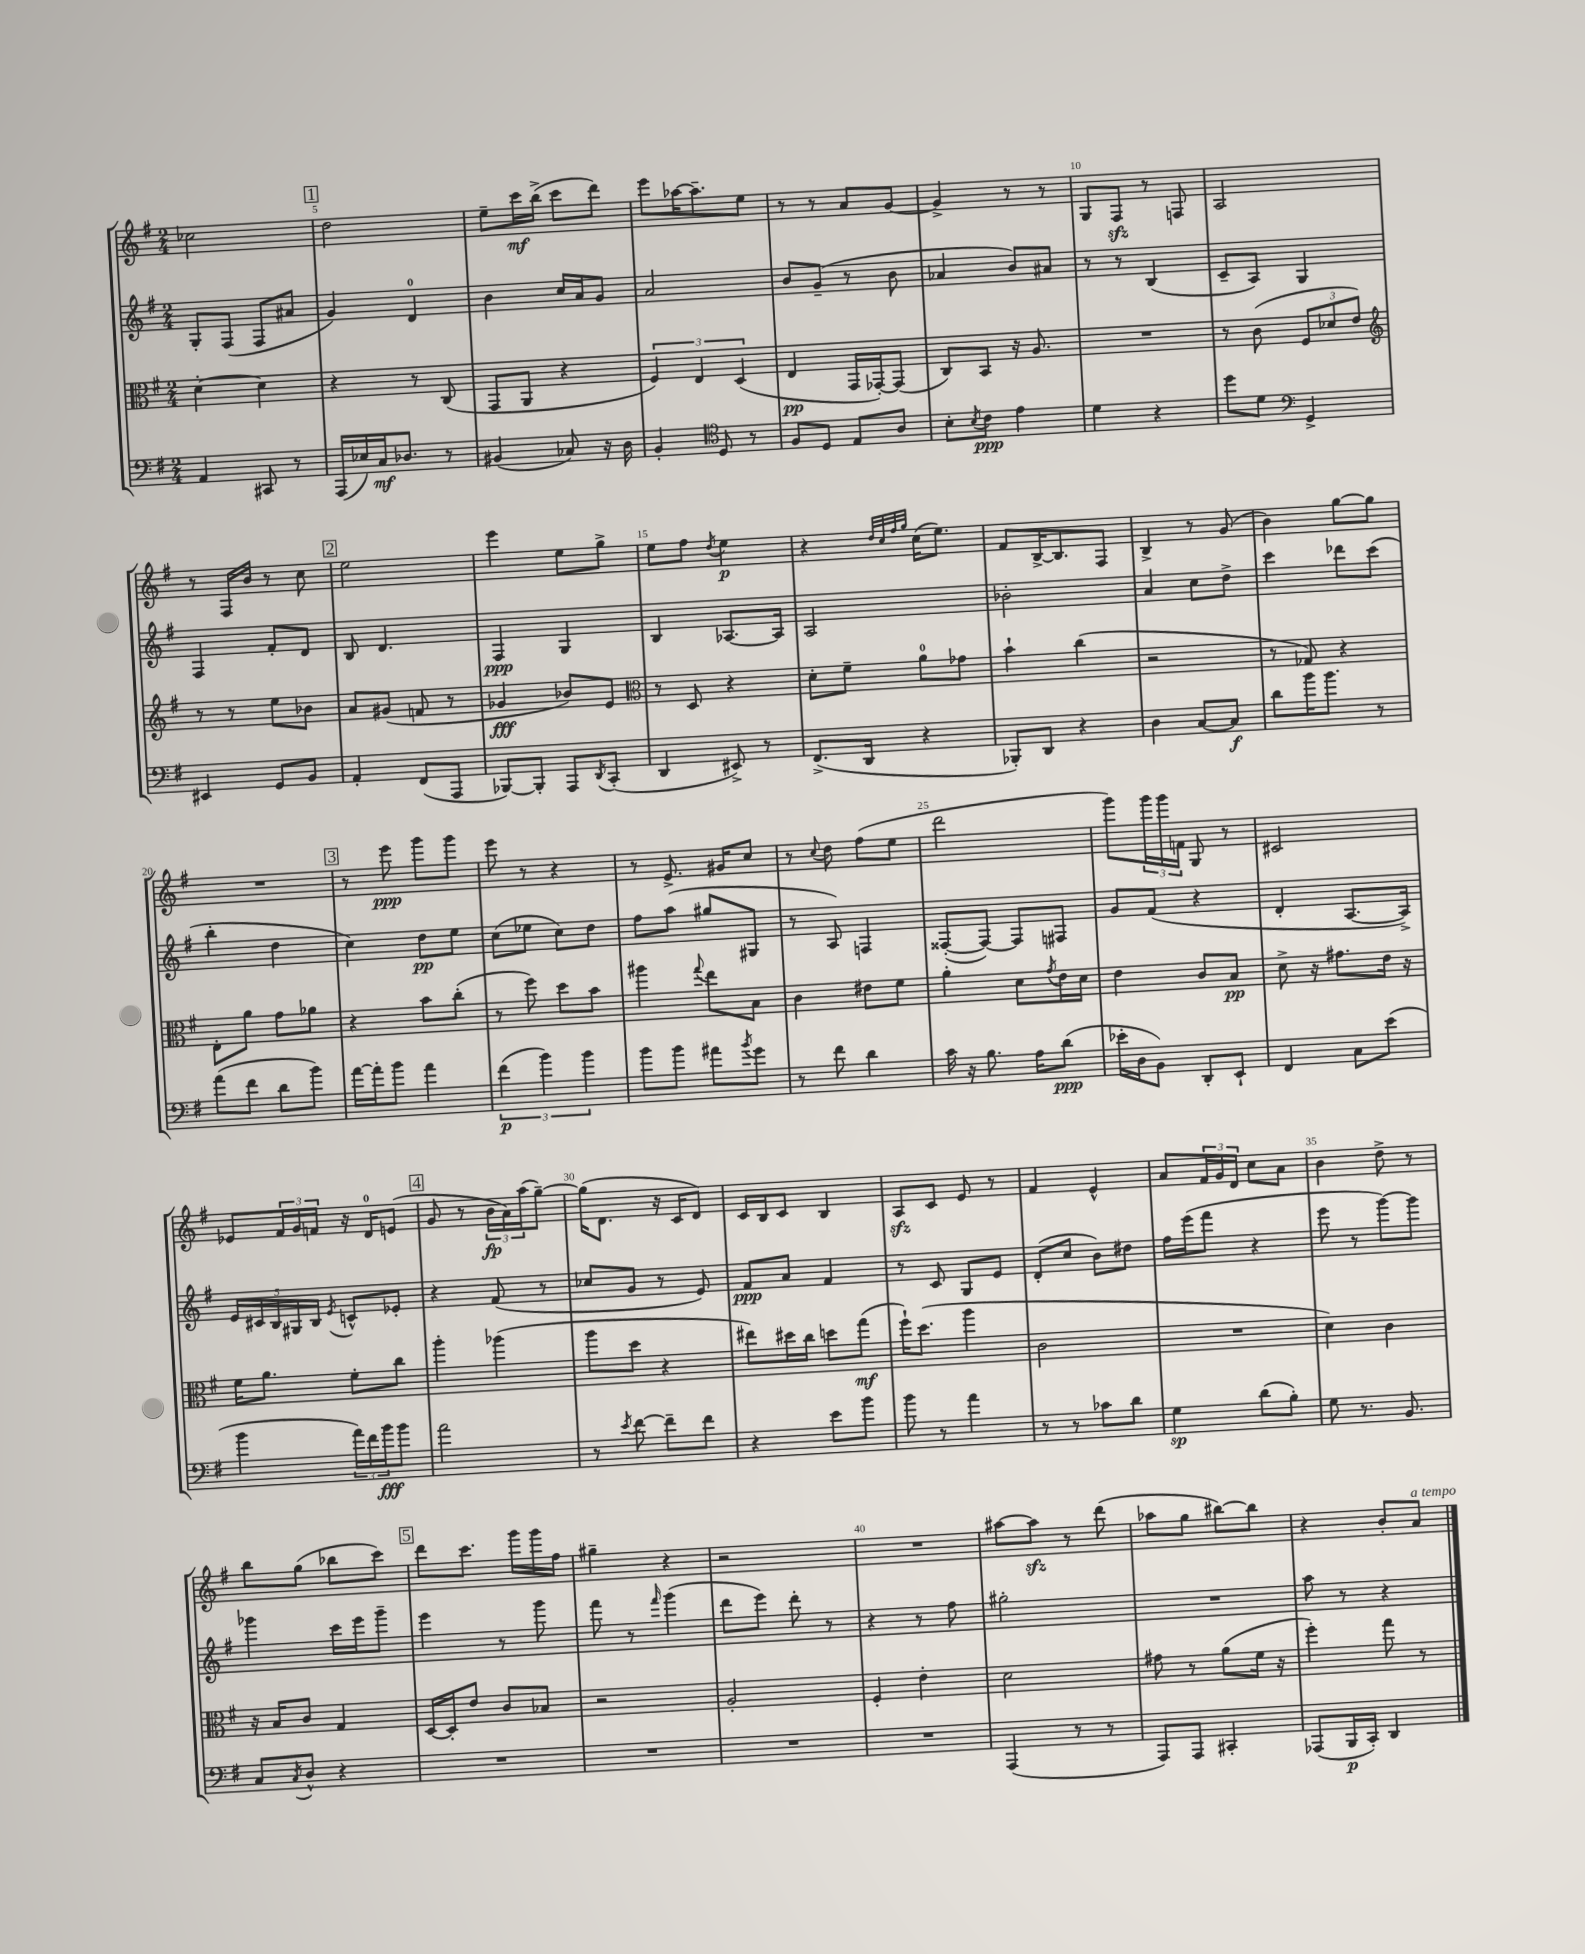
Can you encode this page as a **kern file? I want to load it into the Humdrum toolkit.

**kern	**dynam	**kern	**dynam	**kern	**dynam	**kern	**dynam
*part4	*part4	*part3	*part3	*part2	*part2	*part1	*part1
*staff4	*staff4	*staff3	*staff3	*staff2	*staff2	*staff1	*staff1
*clefF4	*	*clefC3	*	*clefG2	*	*clefG2	*
*k[f#]	*	*k[f#]	*	*k[f#]	*	*k[f#]	*
*M2/4	*	*M2/4	*	*M2/4	*	*M2/4	*
=4	=4	=4	=4	=4	=4	=4	=4
4AA/	.	[4d'\	.	8G'/L	.	2cc-X\	.
.	.	.	.	(8F#/J	.	.	.
8CC#X/	.	4d\]	.	8F#/L	.	.	.
8r	.	.	.	8a#X/J	.	.	.
!!LO:REH:place=s1:t=1
=5	=5	=5	=5	=5	=5	=5	=5
(16AAA/LL	.	4r	.	4g/)	.	2dd\	.
16E-X/)	.	.	.	.	.	.	.
16C/J	mf	.	.	.	.	.	.
8.D-X/J	.	.	.	.	.	.	.
.	.	8r	.	4d/	.	.	.
8r	.	(8C/	.	.	.	.	.
=6	=6	=6	=6	=6	=6	=6	=6
(4BB#X/	.	8GG/L	.	4b\	.	8ee~\L	.
.	.	8AA/J	.	.	.	16ccc\L	mf
.	.	.	.	.	.	(16bb^\JJ	.
8C-X/)	.	4r	.	16cc/LL	.	8ccc\L	.
.	.	.	.	16a/J	.	.	.
16r	.	.	.	8g/J	.	8ddd\J)	.
16D\	.	.	.	.	.	.	.
=7	=7	=7	=7	=7	=7	=7	=7
4BB'/	.	6F#/)	.	2a/	.	8eee\L	.
.	.	.	.	.	.	[16aa-X\K	.
.	.	6E/	.	.	.	.	.
.	.	.	.	.	.	8.aa-~\]	.
*clefC4	*	*	*	*	*	*	*
8D/	.	.	.	.	.	.	.
.	.	(6D/	.	.	.	.	.
8r	.	.	.	.	.	8ee\J	.
=8	=8	=8	=8	=8	=8	=8	=8
8F#/L	.	4E/	pp	8b/L	.	8r	.
8D/J	.	.	.	(8g~/J	.	8r	.
8E/L	.	16GG/LL	.	8r	.	8a/L	.
.	.	[16GG-X'/J)	.	.	.	.	.
8A/J	.	(8GG-/J]	.	8b\	.	[8g/J	.
=9	=9	=9	=9	=9	=9	=9	=9
8B'\L	.	8C/L)	.	4a-X/	.	4g^/]	.
8qB/	.	.	.	.	.	.	.
8c\J	ppp	8BB/J	.	.	.	.	.
4e\	.	16r	.	8b/L)	.	8r	.
.	.	8.A/	.	.	.	.	.
.	.	.	.	8a#X/J	.	8r	.
=10	=10	=10	=10	=10	=10	=10	=10
4d\	.	2r	.	8r	.	8G/L	.
.	.	.	.	8r	.	8F#zz/J	.
4r	.	.	.	(4B/	.	8r	.
.	.	.	.	.	.	8Fn/	.
=11	=11	=11	=11	=11	=11	=11	=11
8dd\L	.	8r	.	8c~/L	.	2A/	.
8d\J	.	(8c\	.	8A/J)	.	.	.
*clefF4	*	*	*	*	*	*	*
4GG^/	.	12F#/L	.	4G/	.	.	.
.	.	12d-X/	.	.	.	.	.
.	.	12e/J)	.	.	.	.	.
!!LO:LB:g=z
=12	=12	=12	=12	=12	=12	=12	=12
*	*	*clefG2	*	*	*	*	*
4EE#X/	.	8r	.	4F#/	.	8r	.
.	.	8r	.	.	.	16F#/LL	.
.	.	.	.	.	.	16b/JJ	.
8GG/L	.	8ee\L	.	8f#'/L	.	8r	.
8BB/J	.	8b-X\J	.	8d/J	.	8cc\	.
!!LO:REH:place=s1:t=2
=13	=13	=13	=13	=13	=13	=13	=13
4AA'/	.	8a/L	.	8B/	.	2ee\	.
.	.	(8g#X/J	.	4.d/	.	.	.
(8FF#/L	.	8fn/	.	.	.	.	.
8AAA/J	.	8r	.	.	.	.	.
=14	=14	=14	=14	=14	=14	=14	=14
[8BBB-X/L)	.	4g-X/	fff	4F#/	ppp	4eee\	.
8BBB-'/J]	.	.	.	.	.	.	.
8AAA/L	.	8b-X/L)	.	4G/	.	8ee\L	.
8qDD/	.	.	.	.	.	.	.
(8CC'/J	.	8e/J	.	.	.	8gg^\J	.
=15	=15	=15	=15	=15	=15	=15	=15
*	*	*clefC3	*	*	*	*	*
4DD/	.	8r	.	4B/	.	8ee\L	.
.	.	8D/	.	.	.	8ff#\J	.
.	.	.	.	.	.	8qdd/	.
8EE#X^/)	.	4r	.	[8.A-X/L	.	4ee\	p
8r	.	.	.	.	.	.	.
.	.	.	.	16A-/Jk]	.	.	.
=16	=16	=16	=16	=16	=16	=16	=16
(8.FF#^/L	.	8d'\L	.	2A/	.	4r	.
.	.	8f#~\J	.	.	.	.	.
16DD/Jk	.	.	.	.	.	.	.
.	.	.	.	.	.	32qqdd/LLL	.
.	.	.	.	.	.	32qqcc/	.
.	.	.	.	.	.	32qqff#/	.
.	.	.	.	.	.	32qqgg/JJJ	.
4r	.	8a\L	.	.	.	(16cc\KL	.
.	.	.	.	.	.	8.ee\J)	.
.	.	8g-X\J	.	.	.	.	.
=17	=17	=17	=17	=17	=17	=17	=17
8BBB-X'/L)	.	4b`\	.	2b-X'\	.	8f#/L	.
8DD/J	.	.	.	.	.	[16B^/K	.
.	.	.	.	.	.	8.B/]	.
4r	.	(4cc\	.	.	.	.	.
.	.	.	.	.	.	8F#/J	.
=18	=18	=18	=18	=18	=18	=18	=18
4D\	.	2r	.	4a/	.	4B^/	.
[8C/L	.	.	.	8cc\L	.	8r	.
8C/J]	f	.	.	8dd^\J	.	(8g/	.
=19	=19	=19	=19	=19	=19	=19	=19
8d\L	.	8r	.	4ccc\	.	4b\)	.
16b\K	.	8G-X/)	.	.	.	.	.
8.b\J	.	.	.	.	.	.	.
.	.	4r	.	8ddd-X\L	.	[8gg\L	.
8r	.	.	.	(8ccc\J	.	8gg\J]	.
!!LO:LB:g=z
=20	=20	=20	=20	=20	=20	=20	=20
(8a\L	.	8E'\L	.	4bb'\	.	2r	.
8f#\J	.	8a\J	.	.	.	.	.
8d\L	.	8g\L	.	4dd\	.	.	.
8b\J)	.	8a-X\J	.	.	.	.	.
!!LO:REH:place=s1:t=3
=21	=21	=21	=21	=21	=21	=21	=21
[16a\LL	.	4r	.	4cc\)	.	8r	.
16a'\J]	.	.	.	.	.	.	.
8b\J	.	.	.	.	.	8eee\	ppp
4a\	.	8b\L	.	8dd\L	pp	8ggg\L	.
.	.	(8cc'\J	.	8ee\J	.	8ggg\J	.
=22	=22	=22	=22	=22	=22	=22	=22
(6f#\	p	8r	.	(8cc\L	.	8eee\	.
.	.	8ff#\)	.	8ee-X\J	.	8r	.
6b\)	.	.	.	.	.	.	.
.	.	8dd\L	.	8cc\L)	.	4r	.
6b\	.	.	.	.	.	.	.
.	.	8b\J	.	8dd\J	.	.	.
=23	=23	=23	=23	=23	=23	=23	=23
8b\L	.	4aa#X\	.	8ff#\L	.	8r	.
8b\J	.	.	.	(8aa\J	.	8.e^/	.
.	.	8qqgg/	.	.	.	.	.
8a#X\L	.	8ee\L	.	8gg#X/L	.	.	.
.	.	.	.	.	.	16g#X/KL	.
8qb/	.	.	.	.	.	.	.
8g\J	.	8B\J	.	8G#X/J	.	8cc/J	.
=24	=24	=24	=24	=24	=24	=24	=24
8r	.	4c\	.	8r	.	8r	.
.	.	.	.	.	.	8qqcc/	.
8f#\	.	.	.	8A/)	.	8dd\	.
4d\	.	8e#X\L	.	4Fn/	.	(8ff#\L	.
.	.	8f#\J	.	.	.	8ee\J	.
=25	=25	=25	=25	=25	=25	=25	=25
16c\	.	4a'\	.	([8F##X'/L	.	2ddd\	.
16r	.	.	.	.	.	.	.
8.B\	.	.	.	8F##/J_)	.	.	.
.	.	8d\L	.	8F##/L]	.	.	.
16A\KL	.	.	.	.	.	.	.
.	.	8qg/	.	.	.	.	.
(8d\J	ppp	16e\L	.	8F#X/J	.	.	.
.	.	16d\JJ	.	.	.	.	.
=26	=26	=26	=26	=26	=26	=26	=26
16e-X'\LL	.	4e\	.	8g/L	.	8ggg\L)	.
16D\J	.	.	.	.	.	.	.
8BB\J)	.	.	.	(8f#/J	.	24ggg\L	.
.	.	.	.	.	.	24ggg\	.
.	.	.	.	.	.	24fn\JJ	.
8DD'/L	.	8c/L	.	4r	.	8G/	.
8EE`/J	.	8B/J	pp	.	.	8r	.
=27	=27	=27	=27	=27	=27	=27	=27
4FF#/	.	8d^\	.	4d'/	.	2c#X/	.
.	.	16r	.	.	.	.	.
.	.	8.g#X\L	.	.	.	.	.
8C\L	.	.	.	[8.A/L	.	.	.
(8e\J	.	16e\Jk	.	.	.	.	.
.	.	16r	.	16A^/Jk])	.	.	.
!!LO:LB:g=z
=28	=28	=28	=28	=28	=28	=28	=28
4b\	.	16f#\KL	.	20e/LL	.	8e-X/L	.
.	.	.	.	20c#X/	.	.	.
.	.	8.a\J	.	.	.	.	.
.	.	.	.	20B/	.	.	.
.	.	.	.	.	.	24f#/L	.
.	.	.	.	20G#X/	.	.	.
.	.	.	.	.	.	24g/	.
.	.	.	.	20B/JJ	.	.	.
.	.	.	.	.	.	24fn/JJ	.
.	.	.	.	8qe/	.	.	.
24a\LL)	.	8f#'\L	.	8cn^^/L	.	16r	.
24f#\	.	.	.	.	.	.	.
.	.	.	.	.	.	16d/KL	.
24b\J	fff	.	.	.	.	.	.
8b\J	.	8cc\J	.	8e-X'/J	.	(8en/J	.
!!LO:REH:place=s1:t=4
=29	=29	=29	=29	=29	=29	=29	=29
2a\	.	4aa'\	.	4r	.	8g/	.
.	.	.	.	.	.	8r	.
.	.	(4aa-X\	.	(8f#/	.	24b\LL	fp
.	.	.	.	.	.	24a\)	.
.	.	.	.	.	.	(24aa\J	.
.	.	.	.	8r	.	[8gg~\J)	.
=30	=30	=30	=30	=30	=30	=30	=30
8r	.	8aa\L	.	8cc-X/L	.	(16gg\KL]	.
.	.	.	.	.	.	8.d\J	.
8qe/	.	.	.	.	.	.	.
[8f#\	.	8dd\J	.	8g/J	.	.	.
8f#~\L]	.	4r	.	8r	.	16r	.
.	.	.	.	.	.	16c/KL	.
8f#\J	.	.	.	8e/)	.	8d/J)	.
=31	=31	=31	=31	=31	=31	=31	=31
4r	.	8ee#X\L)	.	8f#/L	ppp	16c/LL	.
.	.	.	.	.	.	16B/J	.
.	.	16dd#X\L	.	8a/J	.	8c/J	.
.	.	16cc\JJ	.	.	.	.	.
8e\L	.	8ddn\L	.	4f#/	.	4B/	.
8b\J	.	(8gg\J	mf	.	.	.	.
=32	=32	=32	=32	=32	=32	=32	=32
8b\	.	16ff#`\KL)	.	8r	.	8Azz/L	.
.	.	(8.dd\J	.	.	.	.	.
8r	.	.	.	8c/	.	8c/J	.
4a\	.	4aa\	.	8G/L	.	8e/	.
.	.	.	.	8e/J	.	8r	.
=33	=33	=33	=33	=33	=33	=33	=33
8r	.	2c\	.	(8d'/L	.	4f#/	.
8r	.	.	.	8cc/J	.	.	.
8c-X\L	.	.	.	8b\L)	.	4e^^/	.
8d\J	.	.	.	8dd#X\J	.	.	.
=34	=34	=34	=34	=34	=34	=34	=34
4G\	sp	2r	.	16ff#\LL	.	8a/L	.
.	.	.	.	(16eee\J	.	.	.
.	.	.	.	8fff#\J	.	24f#/L	.
.	.	.	.	.	.	24g/	.
.	.	.	.	.	.	24d/JJ	.
(8d\L	.	.	.	4r	.	8cc\L	.
8B'\J)	.	.	.	.	.	8a\J	.
=35	=35	=35	=35	=35	=35	=35	=35
8G\	.	4d\)	.	8eee\	.	4b\	.
8.r	.	.	.	8r	.	.	.
.	.	4c\	.	[8ggg\L)	.	8dd^\	.
8.BB/	.	.	.	.	.	.	.
.	.	.	.	8ggg\J]	.	8r	.
!!LO:LB:g=z
=36	=36	=36	=36	=36	=36	=36	=36
8C/L	.	16r	.	4ggg-X\	.	8bb\L	.
.	.	16B/KL	.	.	.	.	.
8qC/	.	.	.	.	.	.	.
8D^^/J	.	8c/J	.	.	.	(8gg\J	.
4r	.	4G/	.	16ccc\LL	.	8bb-X\L	.
.	.	.	.	16eee\J	.	.	.
.	.	.	.	8ggg-~\J	.	8ccc\J)	.
!!LO:REH:place=s1:t=5
=37	=37	=37	=37	=37	=37	=37	=37
2r	.	[16D/LL	.	4eee\	.	8ddd\L	.
.	.	16D'/J]	.	.	.	.	.
.	.	8e/J	.	.	.	8.ccc\J	.
.	.	8c/L	.	8r	.	.	.
.	.	.	.	.	.	16ggg\LL	.
.	.	8B-X/J	.	8ggg\	.	16ggg\	.
.	.	.	.	.	.	16ff#\JJ	.
=38	=38	=38	=38	=38	=38	=38	=38
2r	.	2r	.	8fff#\	.	4gg#X~\	.
.	.	.	.	8r	.	.	.
.	.	.	.	16qqfff#/	.	.	.
.	.	.	.	(4ggg\	.	4r	.
=39	=39	=39	=39	=39	=39	=39	=39
2r	.	2A'/	.	8ddd\L	.	2r	.
.	.	.	.	8eee\J)	.	.	.
.	.	.	.	8ddd'\	.	.	.
.	.	.	.	8r	.	.	.
=40	=40	=40	=40	=40	=40	=40	=40
2r	.	4F#'/	.	4r	.	2r	.
.	.	4e'\	.	8r	.	.	.
.	.	.	.	8ff#\	.	.	.
=41	=41	=41	=41	=41	=41	=41	=41
(4AAA/	.	2d\	.	2gg#X'\	.	[8aa#X\L	.
.	.	.	.	.	.	8aa#zz\J]	.
8r	.	.	.	.	.	8r	.
8r	.	.	.	.	.	(8ddd\	.
=42	=42	=42	=42	=42	=42	=42	=42
8AAA/L)	.	8g#X\	.	2r	.	8aa-X\L	.
8AAA/J	.	8r	.	.	.	8gg\J	.
4CC#X'/	.	(8a\L	.	.	.	[8bb#X\L)	.
.	.	16f#\Jk	.	.	.	8bb#\J]	.
.	.	16r	.	.	.	.	.
=43	=43	=43	=43	=43	=43	=43	=43
(8AAA-X/L	.	4ff#'\)	.	8aa\	.	4r	.
16BBB/L	p	.	.	8r	.	.	.
16CC'/JJ)	.	.	.	.	.	.	.
4DD/	.	8gg\	.	4r	.	8b'/L	.
!	!	!	!	!	!	!LO:TX:a:i:t=a tempo	!
.	.	8r	.	.	.	8a/J	.
==	==	==	==	==	==	==	==
*-	*-	*-	*-	*-	*-	*-	*-
